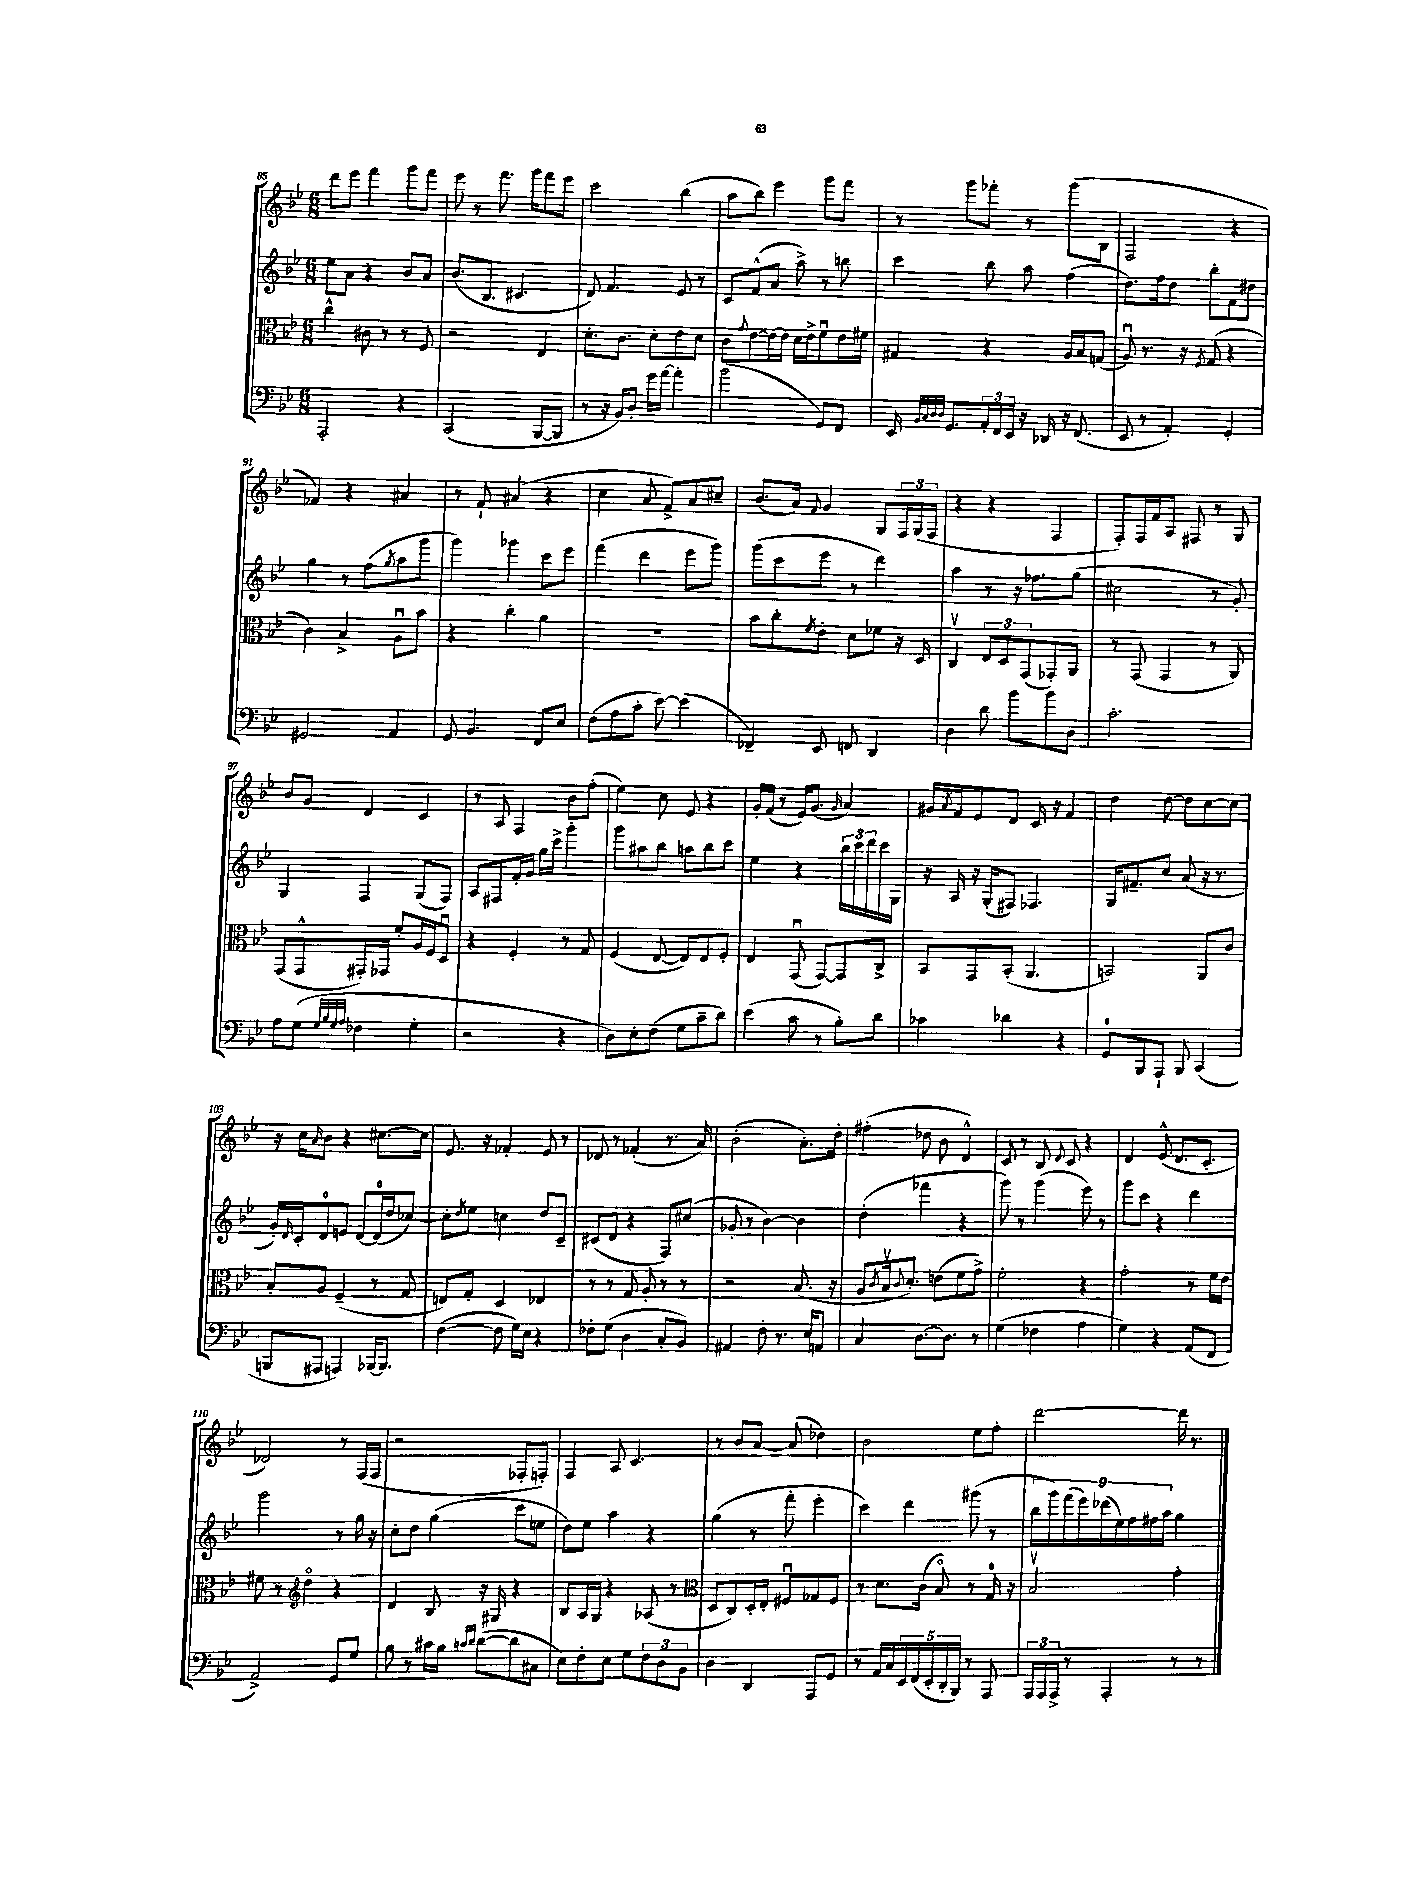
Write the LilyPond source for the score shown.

<<
\new StaffGroup <<
\new Staff = "s0" {
    \clef treble \key bes \major \numericTimeSignature \time 6/8
    d'''8 ees'''8 f'''4 g'''8 f'''8 |
    ees'''8 r8 f'''8. g'''16 f'''8 ees'''8 |
    c'''2 bes''4( |
    a''8 bes''8) ees'''4 g'''8 f'''8 |
    r8 g'''8 fes'''8-. r8 g'''8( bes8 |
    f2 r4 |
    fes'4) r4 ais'4 |
    r8 f'8-! ais'4( r4 |
    c''4 a'8 f'8->) a'8 cis''8-- |
    bes'8.( a'16) \appoggiatura { f'8 } g'4 g8 \tuplet 3/2 { f16 g16( f16 } |
    r4 r4 f4 |
    f8-.) f16 f'16 a8 fis8 r8 g8 |
    bes'8 g'8 d'4 c'4 |
    r8 a8 f4 bes'8 f''8-.( |
    ees''4) c''8 ees'8 r4 |
    g'16-. f'16( r8 ees'16) g'8.( \grace { g'16 } a'4) |
    gis'16 \acciaccatura { a'8 } f'16 ees'8 d'8 c'16 r16 f'4 |
    d''4 d''8~ d''8 c''8~ c''8 |
    r16 c''16 \grace { a'16 } bes'8 r4 cis''8.~ cis''16 |
    ees'8. r16 fes'4-. ees'8 r8 |
    des'8 r8 fes'4-.( r8. a'16) |
    bes'2-.( a'8.-.) d''16-. |
    fis''4-.( des''8 bes'8 d'4-^) |
    c'8 r8 bes8 \appoggiatura { d'8 } c'8 r4 |
    d'4 ees'8-^( d'8. c'8.-. |
    des'2) r8 f16( f16 |
    r2 fes8-. f8-.) |
    f4 a8 c'4. |
    r8 bes'8 a'8~ a'8( des''4) |
    bes'2 ees''8 f''8-. |
    d'''2~ d'''16 r8. \bar "|." |
}
\new Staff = "s1" {
    \clef treble \key bes \major \numericTimeSignature \time 6/8
    ees''8 a'8 r4 bes'8 a'8 |
    bes'8.( bes8. cis'4. |
    d'8) f'4. ees'8 r8 |
    c'8 f'8-^( a'8 a''8->) r8 b''8 |
    c'''4 bes''8 a''8 f''4( |
    d''8.) f''16 d''8 bes''8-. f'8 dis''8 |
    g''4 r8 f''8( \acciaccatura { g''8 } a''8 g'''8 |
    g'''4) ges'''4 c'''8 ees'''8 |
    f'''4( d'''4 ees'''8 g'''8) |
    g'''8( c'''8 ees'''8 r8 d'''4) |
    a''4 r8 r16 fes''8. g''8( |
    cis''2 r8 g'8-.) |
    g4 f4 g8( f8) |
    a8 fis8 f'16-. g'16 g''16 c'''16-> g'''4-. |
    g'''8 ais''8 bes''8 a''8 bes''8 c'''8 |
    ees''4 r4 \tuplet 3/2 { bes''16 c'''16 d'''16 } c'''16 g16 |
    r16 a16 r16 g16-.( fis8) fes4. |
    g16 fis'8.-- c''8 a'8( r16 r8. |
    g'16-.) \grace { d'16 } c'16-. d'8-0 e'8 d'8~ d'16-0( d''16 ces''8~) |
    ces''8-. \acciaccatura { d''8 } ees''8 c''4 d''8 c'8-- |
    cis'8( d'8 r4 f8) cis''8( |
    ges'8-. r8 bes'4~) bes'4 |
    d''4-.( fes'''4 r4 |
    g'''8) r8 g'''4( ees'''8) r8 |
    g'''8 c'''8 r4 d'''4 |
    g'''2 r8 g''16 r16 |
    c''8-. d''8 g''4( c'''8 e''8 |
    d''8) ees''8 a''4 r4 |
    g''4( r8 f'''8-. ees'''4-. |
    c'''4) d'''4 gis'''8( r8 |
    \tuplet 9/8 { bes''16 g'''16) f'''16( ees'''16) des'''16( ees''16) f''16 fis''16 a''16 } g''4 \bar "|." |
}
\new Staff = "s2" {
    \clef alto \key bes \major \numericTimeSignature \time 6/8
    c''4-^ cis'8 r8 r8 f8 |
    r2 ees4 |
    d'8.-. c'8. d'8-. ees'8 d'8 |
    c'8 \appoggiatura { g'8 } ees'8~ ees'16~ ees'16 d'16 ees'16-> f'8\downbow ees'16 fis'16 |
    gis4 r4 a16 bes16 g8( |
    a8\downbow) r8. r16 \acciaccatura { f8 } g8( r4 |
    c'4) bes4-> a8\downbow bes'8 |
    r4 c''4-. a'4 |
    R2. |
    bes'8 c''8-. \acciaccatura { f'8 } ees'8-. d'8 fes'8 r16 d16 |
    c4\upbow \tuplet 3/2 { ees8 d8 g,8( } ges,8-.) a,8 |
    r8 g,8( g,4 r8 a,8) |
    g,8( g,8-^ gis,16-.) ges,16 f'8-. a16 f16 d8\downbow |
    r4 f4-. r8 g8 |
    f4( ees8~ ees8) ees8 f8-. |
    ees4 g,8\downbow( g,8~) g,8 c8-> |
    bes,8 g,8 bes,8-.( a,4. |
    b,2) a,8 c'8 |
    bes8-. a8 f4--( r8 g8 |
    e8) g8-. d4 ees4 |
    r8 r8 g8 a8-. r8 r8 |
    r2 bes8.( r16 |
    a8 \acciaccatura { c'8 } bes16\upbow \appoggiatura { c'8 } d'8.-.) e'8( f'8 g'8->) |
    f'2-. r4 |
    g'2-. r8 f'16 ees'16 |
    fis'8 r8 \clef treble d''4\flageolet r4 |
    d'4 bes8 r16 gis16 r4 |
    bes8 a16 g16 r4 aes8( r8 |
    \clef alto d8 c8) d16-. ees16-. fis8\downbow ges8 fis8 |
    r8 d'8. c'16( bes8\flageolet) r8 g16-0 r16 |
    bes2\upbow g'4-. \bar "|." |
}
\new Staff = "s3" {
    \clef bass \key bes \major \numericTimeSignature \time 6/8
    a,,2-. r4 |
    c,2( bes,,8~ bes,,8 |
    r8 r16 bes,16) d8-. g'16 a'16~ a'4-. |
    bes'2( g,8) f,8 |
    ees,16 \grace { bes,32 c32 d32 d32 } g,8. \tuplet 3/2 { a,16-. f,16 ees,16 } r16 des,16 r16 f,8.( |
    ees,8 r8 a,4-.) g,4-. |
    gis,2 a,4 |
    g,8 bes,4. f,8 ees8 |
    f8( a8 c'8-. ees'8~) ees'4( |
    fes,4--) ees,8 f,8 d,4 |
    d4 d'8 bes'8 bes'8 d8 |
    c'2.-. |
    a8 g8( \grace { g32 bes32 g32 a32 } fes4 g4-. |
    r2 r4 |
    d8) ees8-. f8( g8 c'8-- d'8) |
    ees'4( c'8 r8 bes8-.) d'8 |
    ces'4 des'4 r4 |
    g,8-0 bes,,8 a,,8-! bes,,8 c,4( |
    b,,8 ais,,8 a,,4) bes,,16~ bes,,8. |
    f4~( f8 g16) ees16 r4 |
    fes8-. g8( d4 c8-. bes,8) |
    ais,4 f8-. r8. ees16 a,8 |
    c4 d8.~ d8. r8 |
    g4( fes4 a4 |
    g4) r4 a,8( f,8 |
    a,2->) g,8 g8 |
    bes8 r8 cis'16 bes16 \grace { c'16 d'16 } d'8~( d'8 cis8 |
    ees8) f8-. ees8 g8 \tuplet 3/2 { f8 d8 bes,8 } |
    d4 d,4 a,,8 g,8 |
    r8 a,16 c16 \tuplet 5/4 { ees,16 f,16( ees,16-. d,16-. bes,,16) } r8 a,,8 |
    \tuplet 3/2 { a,,16 a,,16 a,,16-> } r8 a,,4-. r8 r8 \bar "|." |
}
>>
>>
\layout { \context { \Score currentBarNumber = #85 } }
